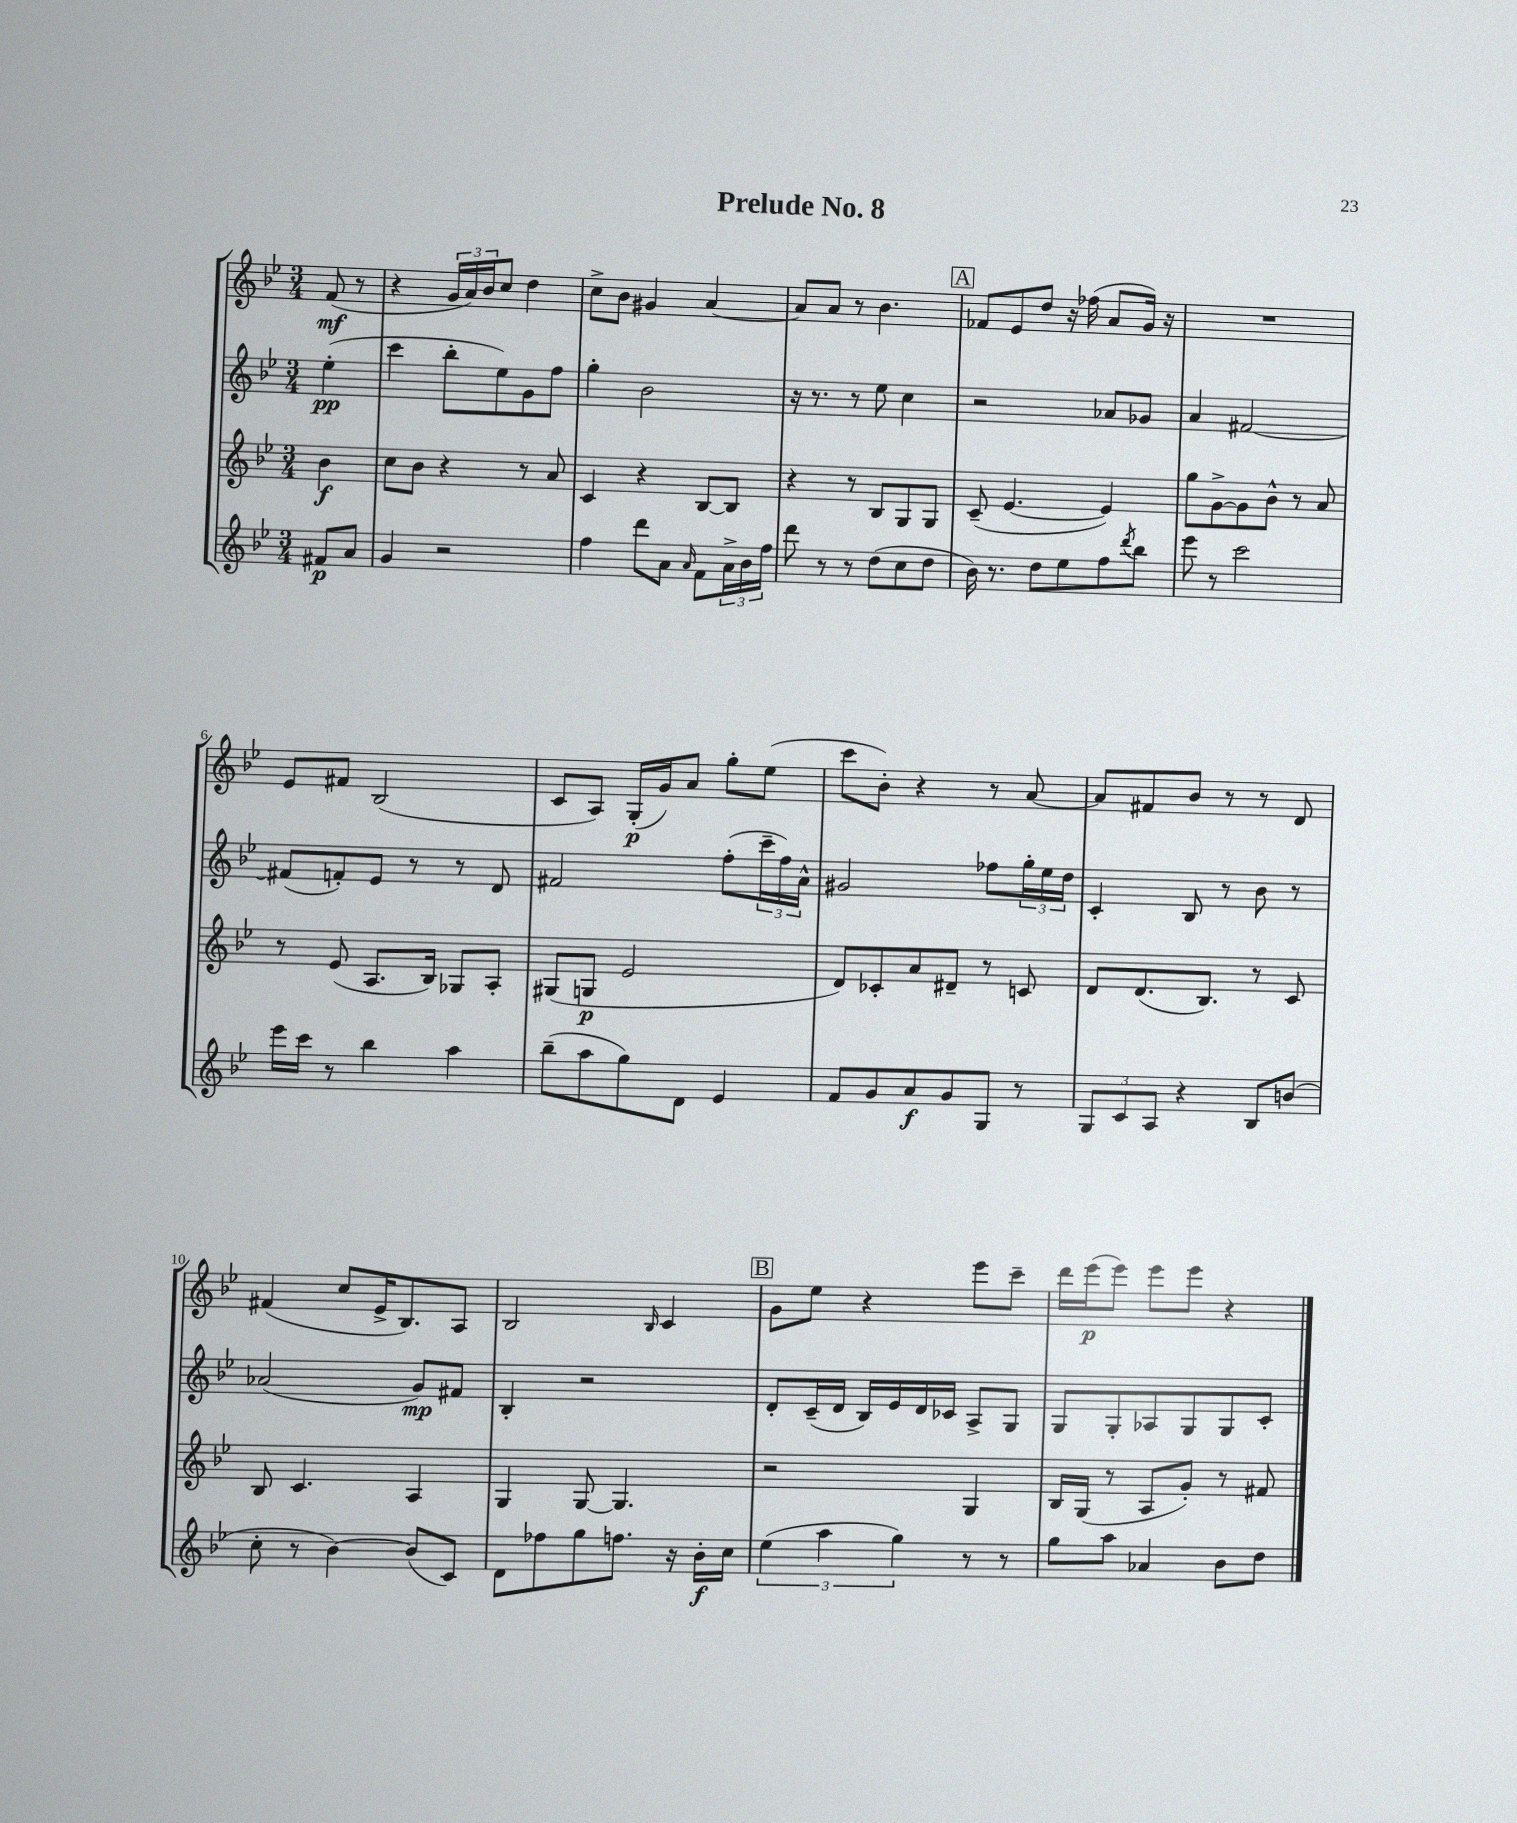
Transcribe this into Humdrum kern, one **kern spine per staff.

**kern	**kern	**kern	**kern
*staff4	*staff3	*staff2	*staff1
*clefG2	*clefG2	*clefG2	*clefG2
*k[b-e-]	*k[b-e-]	*k[b-e-]	*k[b-e-]
*M3/4	*M3/4	*M3/4	*M3/4
8f#/L	4b-\	(4ee-'\	(8f/
8a/J	.	.	8r
=	=	=	=
4g/	8cc\L	4ccc\	4r
.	8b-\J	.	.
2r	4r	8bb-'\L	24g/LL
.	.	.	24a/)
.	.	.	24b-/J
.	.	8ee-\)	8cc/J
.	8r	8g\	4dd\
.	8a/	8ff\J	.
=	=	=	=
4ff\	4c/	4gg'\	8cc^\L
.	.	.	8b-\J
8ddd\L	4r	2b-\	4g#/
8a\J	.	.	.
16qqa/	.	.	.
8f\L	[8B-/L	.	[4a/
24a^\L	8B-/]J	.	.
24b-\	.	.	.
24ff\JJ	.	.	.
=	=	=	=
8ddd\	4r	16r	8a/]L
.	.	8.r	.
8r	.	.	8a/J
8r	8r	8r	8r
(8dd\L	8B-/L	8ee-\	4.b-\
8cc\	8G/	4cc\	.
8dd\J	8G/J	.	.
=	=	=	=
16b-\)	(8c~/	2r	8f-/L
8.r	.	.	.
.	[4.e-/	.	8e-/
8dd\L	.	.	8dd/J
8ee-\	.	.	16r
.	.	.	(16ff-\
8ff\	4e-/])	8a-/L	8a/L
8qddd/	.	.	.
8bb-\J	.	8g-/J	16g/Jk)
.	.	.	16r
=	=	=	=
8eee-\	8gg\L	4a/	2.r
8r	[8g^\	.	.
2ccc\	8g\]	[2f#/	.
.	8b-^^\J	.	.
.	8r	.	.
.	8a/	.	.
=	=	=	=
16eee-\LL	8r	(8f#/]L	8e-/L
16ccc\JJ	.	.	.
8r	(8e-/	8f'/)	8f#/J
4bb-\	8.A/L	8e-/J	(2B-/
.	.	8r	.
.	16B-/Jk)	.	.
4aa\	8G-/L	8r	.
.	8A'/J	8d/	.
=	=	=	=
(8bb-~\L	(8G#/L	2f#/	8c/L
8aa\	8G/J	.	8A/J)
8gg\)	2e-/	.	(16G'/LL
.	.	.	16g/J)
8d\J	.	.	8a/J
4e-/	.	(8ff'\L	8gg'\L
.	.	24ccc~\L	(8ee-\J
.	.	24ff\)	.
.	.	24a^^\JJ	.
=	=	=	=
8f/L	8d/L)	2g#/	8ccc\L
8g/	8c-'/	.	8b-'\J)
8a/	8a/	.	4r
8g/	8d#~/J	.	.
8G/J	8r	8ff-\L	8r
8r	8c/	24gg'\L	[8a/
.	.	24ee-\	.
.	.	24dd\JJ	.
=	=	=	=
12G/L	8d/L	4c'/	8a/]L
12c/	.	.	.
.	(8.d/	.	8f#/
12A/J	.	.	.
4r	.	8B-/	8b-/J
.	8.B-/J)	.	.
.	.	8r	8r
8B-/L	8r	8b-\	8r
(8b/J	8c/	8r	8d/
=	=	=	=
8cc'\	8B-/	(2a-/	(4f#/
8r	4.c/	.	.
[4b-\)	.	.	8cc/L
.	.	.	16e-^/K
.	.	.	8.B-/)
(8b-/]L	4A/	8g/L)	.
8c/J)	.	8f#/J	8A/J
=	=	=	=
8d\L	4G/	4B-'/	2B-/
8ff-\	.	.	.
8gg\	[8G/	2r	.
8.ff\J	4.G/]	.	.
.	.	.	16qqB-/
.	.	.	4c/
16r	.	.	.
16b-'\LL	.	.	.
16cc\JJ	.	.	.
=	=	=	=
(6ee-\	2r	8d'/L	8g\L
.	.	(16c~/L	8ee-\J
6aa\	.	.	.
.	.	16d/JJ	.
.	.	16B-/LL)	4r
.	.	16e-/	.
6gg\)	.	.	.
.	.	16d/	.
.	.	16c-/JJ	.
8r	4G/	8A^/L	8eee-\L
8r	.	8G/J	8ccc~\J
=	=	=	=
8gg\L	16B-/LL	8G/L	16ddd\LL
.	(16G/JJ	.	(16eee-\J
8aa\J	8r	8G'/	8eee-\J)
4a-/	8A/L	8A-/	8eee-\L
.	8g'/J)	8G/	8eee-\J
8b-\L	8r	8G/	4r
8dd\J	8f#/	8c'/J	.
==	==	==	==
*-	*-	*-	*-
